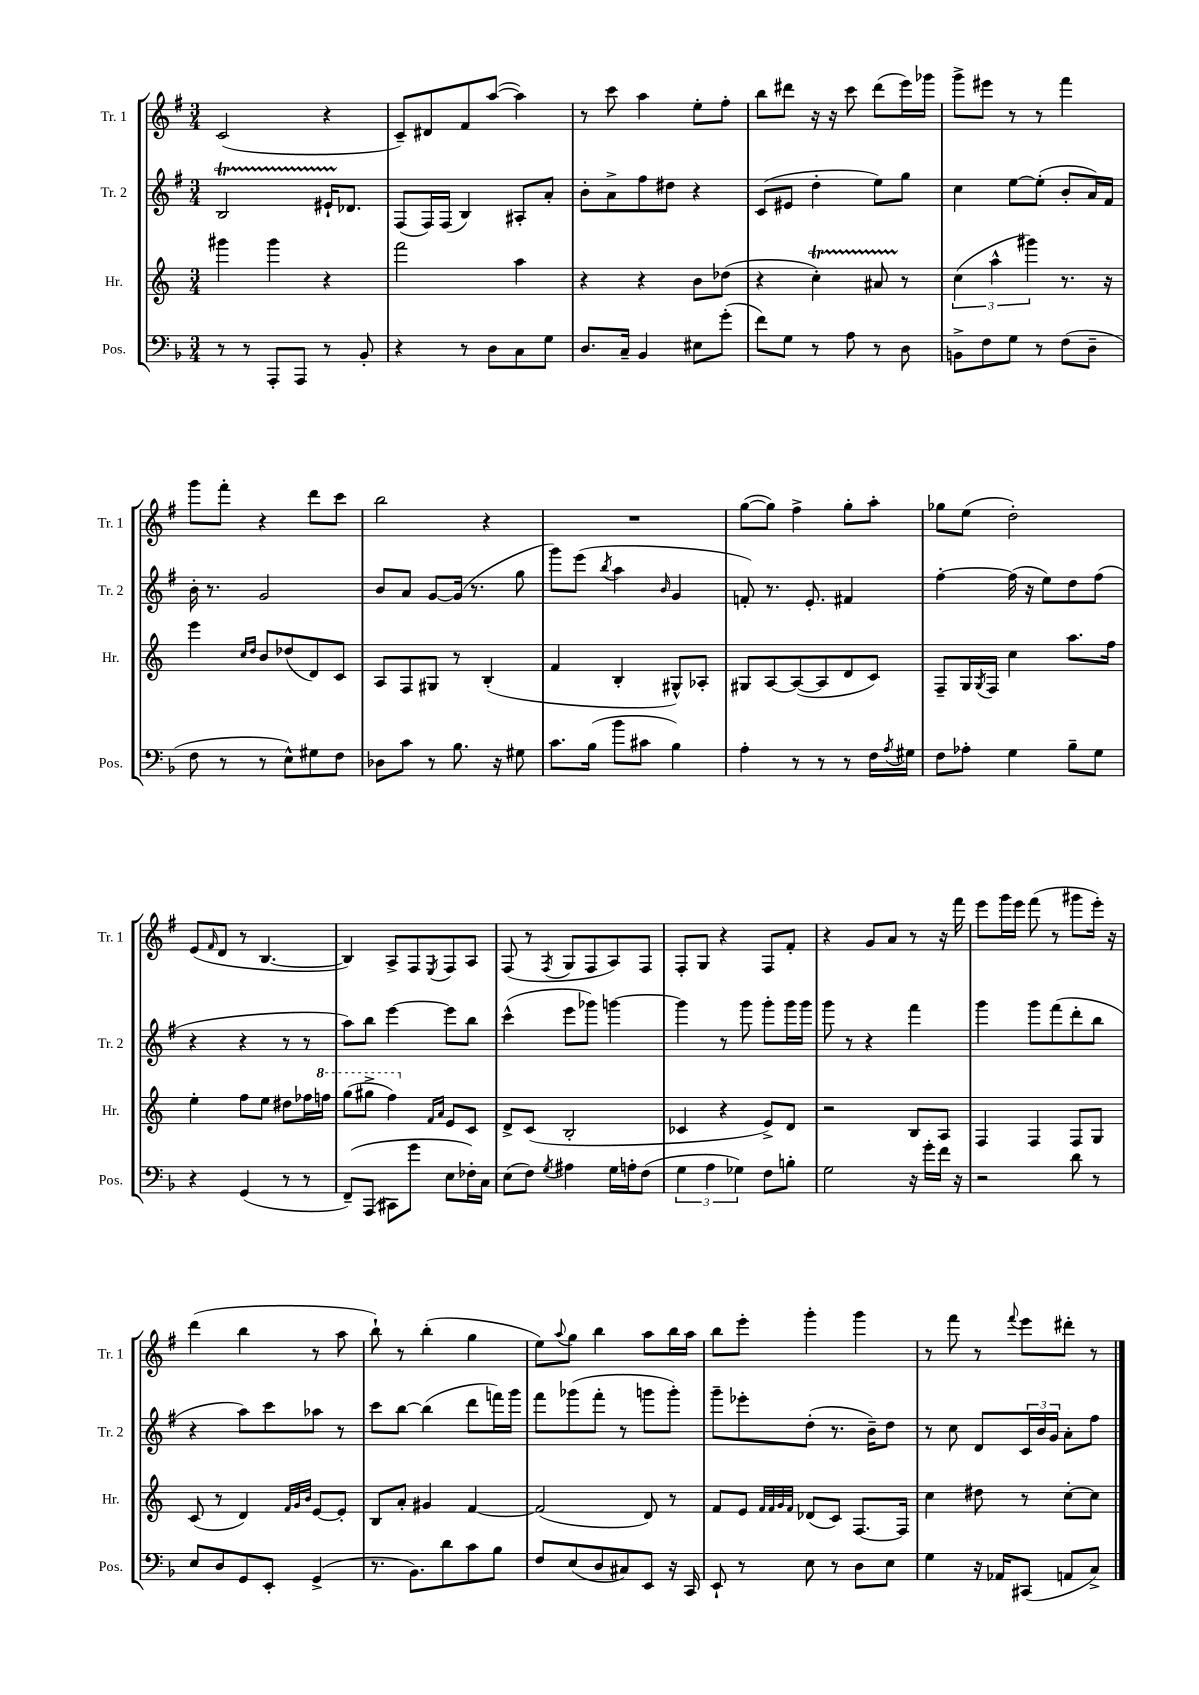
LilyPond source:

<<
\new StaffGroup <<
\new Staff = "s0" \with { instrumentName = "Tr. 1" shortInstrumentName = "Tr. 1" } {
    \clef treble \key g \major \numericTimeSignature \time 3/4
    c'2( r4 |
    c'8--) dis'8 fis'8 a''8~( a''4) |
    r8 c'''8 a''4 e''8-. fis''8-. |
    b''8 dis'''8 r16 r16 c'''8 dis'''8( e'''16) ges'''16 |
    g'''8-> eis'''8 r8 r8 fis'''4 |
    g'''8 fis'''8-. r4 d'''8 c'''8 |
    b''2 r4 |
    R2. |
    g''8~( g''8) fis''4-> g''8-. a''8-. |
    ges''8 e''8( d''2-.) |
    e'8( \grace { fis'16 } d'8 r8 b4.~ |
    b4) a8-> fis8 \acciaccatura { e8 } fis8 a8 |
    fis8( r8 \acciaccatura { fis8 } g8 fis8 a8) fis8 |
    fis8-. g8 r4 fis8 fis'8-. |
    r4 g'8 a'8 r8 r16 fis'''16 |
    e'''8 g'''16 e'''16 fis'''8( r8 gis'''8 e'''16-.) r16 |
    d'''4( b''4 r8 a''8 |
    b''8-!) r8 b''4-.( g''4 |
    e''8) \appoggiatura { a''8 } g''8 b''4 a''8 b''16 a''16 |
    b''8 e'''8-. g'''4-. g'''4 |
    r8 fis'''8 r8 \appoggiatura { fis'''8 } e'''8 dis'''8-. r8 \bar "|." |
}
\new Staff = "s1" \with { instrumentName = "Tr. 2" shortInstrumentName = "Tr. 2" } {
    \clef treble \key g \major \numericTimeSignature \time 3/4
    b2\startTrillSpan eis'16-! des'8.\stopTrillSpan |
    fis8( fis16) fis16( b4) ais8-. a'8-. |
    b'8-. a'8-> fis''8 dis''8 r4 |
    c'8( eis'8 d''4-. e''8) g''8 |
    c''4 e''8~ e''8-.( b'8-. a'16) fis'16 |
    b'16-. r8. g'2 |
    b'8 a'8 g'8~ g'16( r8. g''8 |
    g'''8) e'''8( \acciaccatura { b''8 } a''4 \grace { b'16 } g'4 |
    f'8-.) r8. e'8.-. fis'4 |
    fis''4~-. fis''16( r16 e''8) d''8 fis''8( |
    r4 r4 r8 r8 |
    a''8) b''8 e'''4~ e'''8 b''8 |
    c'''4-^( e'''8 ges'''8) g'''4~ |
    g'''4 r8 g'''8 g'''8-. g'''16 g'''16 |
    g'''8 r8 r4 fis'''4 |
    g'''4 g'''8 fis'''8( d'''8-. b''8 |
    r4 a''8) c'''8 aes''8 r8 |
    c'''8 b''8~ b''4( d'''8 f'''16) g'''16 |
    fis'''8 ges'''8( fis'''8-. r8 g'''8 g'''8-.) |
    g'''8-- ees'''8-. d''8-.( r8. b'16--) d''8 |
    r8 c''8 d'8 \tuplet 3/2 { c'16 b'16 g'16 } a'8-. fis''8 \bar "|." |
}
\new Staff = "s2" \with { instrumentName = "Hr." shortInstrumentName = "Hr." } {
    \clef treble \key c \major \numericTimeSignature \time 3/4
    gis'''4 gis'''4 r4 |
    f'''2 a''4 |
    r4 r4 b'8 des''8( |
    r4 c''4-.\startTrillSpan) ais'8 r8\stopTrillSpan |
    \tuplet 3/2 { c''4( a''4-^ gis'''4) } r8. r16 |
    e'''4 \grace { c''16 d''16 } b'8 des''8( d'8) c'8 |
    a8 f8 gis8 r8 b4-.( |
    f'4 b4-. gis8-^) aes8-. |
    gis8 a8~ a8~( a8 d'8 c'8) |
    f8-- g16 \acciaccatura { g8 } f16 c''4 a''8. f''16 |
    e''4-. f''8 e''8 dis''8 fes''16 \ottava #1 f'''!16 |
    g'''8( gis'''8-> f'''4) \ottava #0 \grace { f'16 a'16 } e'8 c'8 |
    d'8-> c'8( b2-. |
    ces'4 r4 e'8->) d'8 |
    r2 b8 a8 |
    f4 f4 f8 g8 |
    c'8( r8 d'4) \grace { f'32 g'32 b'32 } e'8~ e'8-. |
    b8 a'8-. gis'4 f'4~ |
    f'2( d'8) r8 |
    f'8 e'8 \grace { f'32 f'32 g'32 f'32 } des'8( c'8) f8.~ f16 |
    c''4 dis''8 r8 c''8~-. c''8 \bar "|." |
}
\new Staff = "s3" \with { instrumentName = "Pos." shortInstrumentName = "Pos." } {
    \clef bass \key f \major \numericTimeSignature \time 3/4
    r8 r8 a,,8-. a,,8 r8 bes,8-. |
    r4 r8 d8 c8 g8 |
    d8. c16-- bes,4 eis8 g'8-.( |
    f'8) g8 r8 a8 r8 d8 |
    b,8-> f8 g8 r8 f8( d8-- |
    f8 r8 r8 e8-^) gis8 f8 |
    des8 c'8 r8 bes8. r16 gis8 |
    c'8. bes16( bes'8 cis'8 bes4) |
    a4-. r8 r8 r8 f16 \acciaccatura { a8 } gis16 |
    f8 aes8-. g4 bes8-- g8 |
    r4 g,4( r8 r8 |
    f,8--)\( a,,8( cis,8) g'8 e8 fes16-.\) c16 |
    e8( f8) \acciaccatura { g8 } ais4 g16 a16-. f8( |
    \tuplet 3/2 { g4 a4 ges4) } f8 b8-. |
    g2 r16 g'16-. f'16 r16 |
    r2 d'8 r8 |
    e8 d8 g,8 e,8-. g,4->( |
    r8. bes,8.) d'8 c'8 bes8 |
    f8 e8( d8 cis8) e,8 r16 c,16 |
    e,8-! r8 e8 r8 d8 e8 |
    g4 r16 aes,16 cis,8( a,8 c8->) \bar "|." |
}
>>
>>
\layout { \context { \Score \remove "Bar_number_engraver" } }
